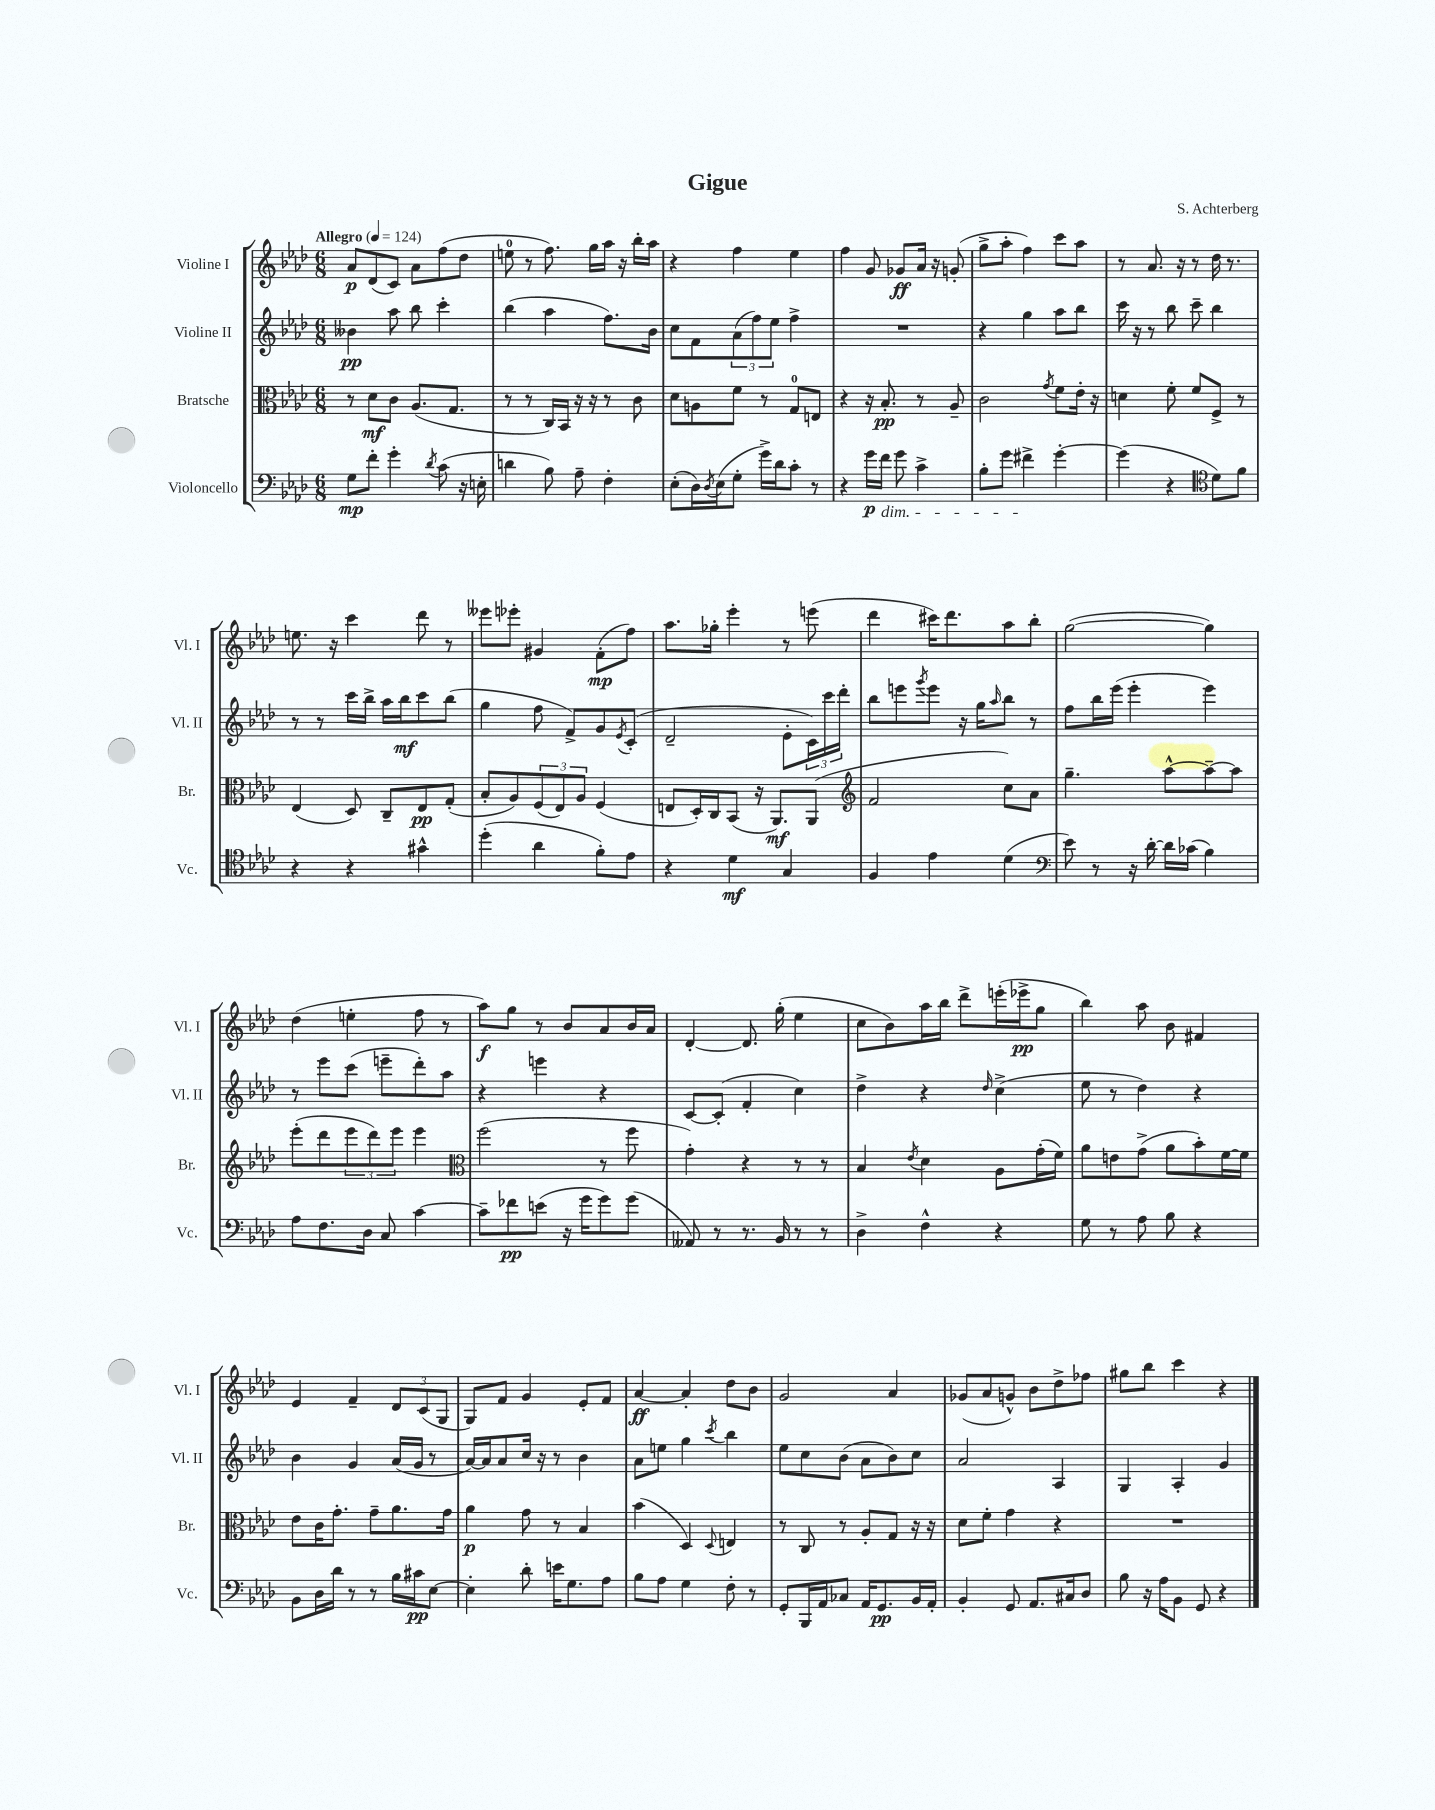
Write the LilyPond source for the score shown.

\header { title = "Gigue" composer = "S. Achterberg" }
<<
\new StaffGroup <<
\new Staff = "s0" \with { instrumentName = "Violine I" shortInstrumentName = "Vl. I" } {
    \clef treble \key aes \major \numericTimeSignature \time 6/8 \tempo "Allegro" 4 = 124
    aes'8\p des'8( c'8) aes'8 f''8( des''8 |
    e''8-0 r8 f''8.) g''16 aes''16 r16 bes''16-. aes''16 |
    r4 f''4 ees''4 |
    f''4 g'8 ges'8\ff aes'16 r16 g'8-.( |
    g''8-> aes''8-. f''4) c'''8 aes''8 |
    r8 aes'8. r16 r8 des''16 r8. |
    e''8. r16 c'''4 des'''8 r8 |
    eeses'''8 ees'''8-. gis'4 f'8-.\mp( f''8) |
    aes''8. ges''16-. ees'''4-. r8 e'''8( |
    des'''4 cis'''16) des'''8. aes''8 bes''8-. |
    g''2~( g''4) |
    des''4( e''4-. f''8 r8 |
    aes''8\f) g''8 r8 bes'8 aes'8 bes'16 aes'16 |
    des'4~-. des'8. g''16-.( ees''4 |
    c''8 bes'8) aes''16 bes''16 des'''8-> e'''16-.( ees'''16->\pp g''8 |
    bes''4) aes''8 bes'8 fis'4 |
    ees'4 f'4-- \tuplet 3/2 { des'8 c'8( g8 } |
    g8) f'8 g'4 ees'8-. f'8 |
    aes'4~\ff aes'4-. des''8 bes'8 |
    g'2 aes'4 |
    ges'8( aes'8 g'8-^) bes'8 des''8-> fes''8 |
    gis''8 bes''8 c'''4 r4 \bar "|." |
}
\new Staff = "s1" \with { instrumentName = "Violine II" shortInstrumentName = "Vl. II" } {
    \clef treble \key aes \major \numericTimeSignature \time 6/8
    beses'4\pp aes''8 bes''8 c'''4-. |
    bes''4( aes''4 f''8.) bes'16 |
    c''8 f'8 \tuplet 3/2 { aes'8( f''8) ees''8 } f''4-> |
    R2. |
    r4 g''4 aes''8 bes''8 |
    c'''16 r16 r8 bes''8 c'''8-- bes''4 |
    r8 r8 c'''16 bes''16-> aes''16 bes''16\mf c'''8 bes''8( |
    g''4 f''8 f'8->) g'8 \acciaccatura { ees'8 } c'8-.( |
    des'2-- ees'8-. \tuplet 3/2 { c'16) c'''16 des'''16-. } |
    bes''8 e'''8 \acciaccatura { g'''8 } e'''8 r16 g''16 \grace { aes''16 } bes''8 r8 |
    f''8 bes''16 ees'''16( ees'''4-. ees'''4) |
    r8 ees'''8 c'''8( e'''8-- des'''8-.) aes''8 |
    r4 e'''4 r4 |
    c'8~ c'8-.( f'4-. c''4) |
    des''4-> r4 \grace { des''16 } c''4->( |
    ees''8 r8 des''4) r4 |
    bes'4 g'4 aes'16( g'16 r8 |
    aes'16~) aes'16 aes'8 c''16 r16 r8 bes'4 |
    aes'8 e''8 g''4 \acciaccatura { c'''8 } bes''4 |
    ees''8 c''8 bes'8( aes'8 bes'8) c''8 |
    aes'2 aes4 |
    g4 aes4-. g'4 \bar "|." |
}
\new Staff = "s2" \with { instrumentName = "Bratsche" shortInstrumentName = "Br." } {
    \clef alto \key aes \major \numericTimeSignature \time 6/8
    r8 des'8\mf c'8 aes8.( g8. |
    r8 r8 c16) bes,16 r16 r16 r8 c'8 |
    des'8 a8 f'8 r8 g8-0 e8 |
    r4 r16 bes8.-.\pp r8 aes8-- |
    c'2 \acciaccatura { g'8 } f'8 ees'16-. r16 |
    d'4 f'8-. f'8 f8-> r8 |
    ees4( des8) c8-- ees8\pp g8-.( |
    bes8-. aes8) \tuplet 3/2 { f8( ees8) aes8 } f4( |
    e8 des16-.) c16 bes,8( r16 aes,8.\mf) aes,8( |
    \clef treble f'2 c''8) aes'8 |
    g''4.-- aes''8~-^ aes''8~-- aes''8 |
    ees'''8-.( des'''8 \tuplet 3/2 { ees'''8 des'''8) ees'''8 } ees'''4 |
    \clef alto f''2( r8 f''8 |
    g'4-.) r4 r8 r8 |
    bes4 \acciaccatura { ees'8 } des'4 aes8 g'16-.( f'16) |
    aes'8 e'8 g'8->( aes'8 bes'8-.) f'16~ f'16 |
    ees'8 c'16 g'8.-. g'8-- aes'8. g'16 |
    aes'4\p g'8 r8 bes4 |
    bes'4( des4) \appoggiatura { des8 } e4 |
    r8 c8 r8 aes8-. g8 r16 r16 |
    des'8 f'8-. g'4 r4 |
    R2. \bar "|." |
}
\new Staff = "s3" \with { instrumentName = "Violoncello" shortInstrumentName = "Vc." } {
    \clef bass \key aes \major \numericTimeSignature \time 6/8
    g8\mp f'8-. g'4-. \acciaccatura { des'8 } c'8( r16 e16-. |
    d'4 bes8) aes8-- f4-. |
    ees8-.( des16) \acciaccatura { des8 } ees16( g8-. g'16->) des'16 c'8-. r8 |
    r4 g'16\p f'16\dim g'8 c'4-> |
    bes8-. g'8 fis'4->\! g'4~-. |
    g'4( r4 \clef tenor des'8) f'8 |
    r4 r4 gis'4-^ |
    des''4-.( aes'4 f'8-.) ees'8 |
    r4 des'4\mf g4 |
    f4 ees'4 des'4( |
    \clef bass ees'8) r8 r16 des'16~-. des'16 ces'16( bes4) |
    aes8 f8. des16 c8 c'4~ |
    c'8-- fes'8\pp e'8( r16 g'16 g'8) g'8( |
    aeses,8) r8 r8. bes,16 r8 r8 |
    des4-> f4-^ r4 |
    g8 r8 aes8 bes8 r4 |
    bes,8 des16 des'16 r8 r8 bes16 cis'16\pp ees8~ |
    ees4-. des'8-. e'16 g8. aes8 |
    bes8 aes8 g4 f8-. r8 |
    g,8-. bes,,16 aes,16 ces8 aes,16 g,8.\pp bes,16 aes,16-. |
    bes,4-. g,8 aes,8. cis16 des8 |
    bes8 r16 aes16 bes,8 g,8 r4 \bar "|." |
}
>>
>>
\layout { \context { \Score \remove "Bar_number_engraver" } }
